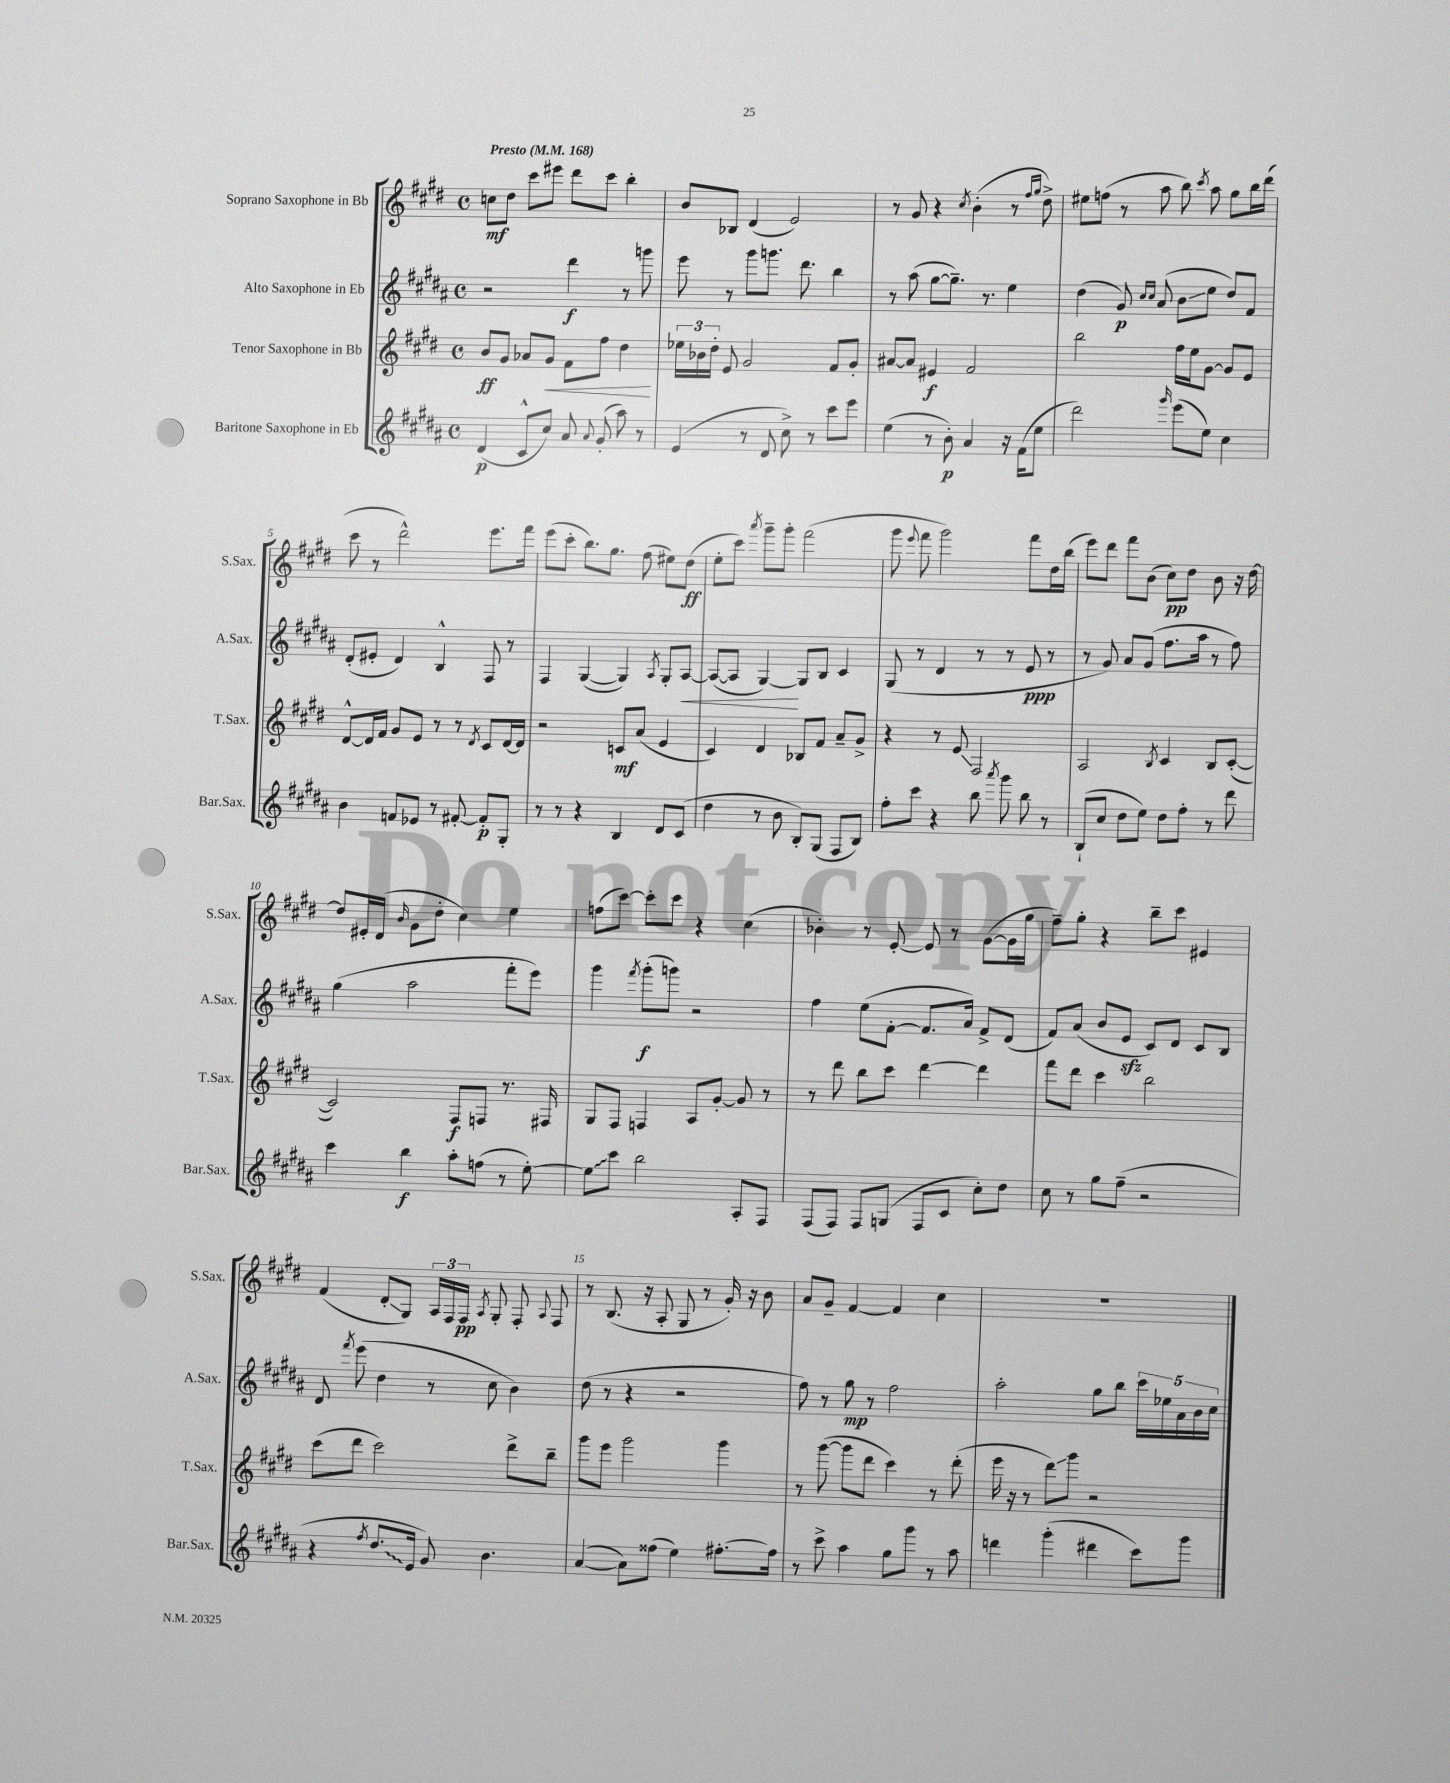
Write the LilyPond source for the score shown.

<<
\new StaffGroup <<
\new Staff = "s0" \with { instrumentName = "Soprano Saxophone in Bb" shortInstrumentName = "S.Sax." } {
    \clef treble \key e \major \defaultTimeSignature \time 4/4 \tempo "Presto" 4 = 168
    \autoBeamOff c''8[\mf dis''8] cis'''8[ eis'''8] dis'''8[ cis'''8] b''4-. |
    b'8[ bes8] dis'4( e'2) |
    r8 gis'8 r4 \acciaccatura { cis''8 } b'4-.( r8 \grace { fis''16[ gis''16] } dis''8->) |
    eis''8[ f''8]( r8 a''8 b''8) \acciaccatura { cis'''8 } a''8 gis''8[ b''16 dis'''16]( |
    cis'''8 r8 dis'''2-^) e'''8.[ fis'''16] |
    e'''8[( cis'''8]-. b''8.[) gis''8.] fis''8( eis''8[) dis''8]\ff( |
    e''8[-. cis'''8]) \acciaccatura { a'''8 } gis'''8[-- gis'''8]-. fis'''2( |
    gis'''8 \appoggiatura { e'''8 } fis'''8 gis'''2) fis'''8[ dis''16 b''16]( |
    e'''8[) dis'''8] fis'''8[ b'8]( cis''8[\pp) dis''8] b'8 r16 dis''16~ |
    dis''8[ eis'16-. dis'16]( \grace { b'16 } gis'8[ dis''8]-. cis''4) e''4 |
    f''8[( cis'''8]~) cis'''8[-. cis'''8] r4 cis''4( |
    bes'4-.) r8 e'8~-. e'8 r8 gis'8[~( gis'16 gis''16] |
    fis''8[--) gis''8]-. r4 b''8[-- cis'''8] eis'4 |
    fis'4( dis'8[-.\glissando gis8]) \tuplet 3/2 { a16[ fis16 fis16]\pp } \acciaccatura { a8 } gis8-. fis8-. \appoggiatura { a8 } fis8 |
    r8 b8.( r16 a8-. gis8 r8 gis'16-.) r16 b'8 |
    a'8[ gis'8]-- fis'4~ fis'4 cis''4 |
    R1 \bar "|." |
}
\new Staff = "s1" \with { instrumentName = "Alto Saxophone in Eb" shortInstrumentName = "A.Sax." } {
    \clef treble \key b \major \defaultTimeSignature \time 4/4
    \autoBeamOff r2 dis'''4\f r8 g'''8 |
    e'''8 r8 gis'''8[ g'''8.] dis'''8. b''4 |
    r8 ais''8( gis''8[~ gis''8.]--) r8. e''4 |
    dis''4( gis'8\p) \grace { cis''16[ cis''16] } ais'8( b'8[\glissando e''8] dis''8[) fis'8] |
    dis'8[-.( eis'8]-. dis'4) b4-^ fis8 r8 |
    fis4 gis4~( gis4) \acciaccatura { ais8 } gis8[-. ais8]~\< |
    ais8[~( ais8] gis4~\!) gis8[ b8] cis'4 |
    gis8( r8 dis'4 r8 r8 e'8\ppp r8 |
    r8 gis'8) ais'8[ gis'8]( fis''8.[ ais''16] r8 fis''8) |
    gis''4( ais''2 fis'''8[-. e'''8]) |
    gis'''4 \acciaccatura { fis'''8 } gis'''8[-.\f( g'''8]) r2 |
    fis''4 e''8[( fis'8]~-. fis'8.[ ais'16]) fis'8[-> dis'8]( |
    fis'8[) ais'8]( b'8[ e'8]\sfz cis'8[) dis'8] cis'8[ b8] |
    dis'8 \acciaccatura { fis'''8 } e'''8( dis''4 r8 cis''8 b'4) |
    dis''8( r8 r4 r2 |
    fis''8) r8 gis''8\mp r8 fis''2 |
    ais''2-. gis''8[ b''8] \tuplet 5/4 { cis'''16[ ees''16 ais'16 b'16 cis''16] } \bar "|." |
}
\new Staff = "s2" \with { instrumentName = "Tenor Saxophone in Bb" shortInstrumentName = "T.Sax." } {
    \clef treble \key e \major \defaultTimeSignature \time 4/4
    \autoBeamOff b'8[\ff gis'8] aes'8[ gis'8]\< fis'8[ fis''8] dis''4\! |
    \tuplet 3/2 { ees''16[ bes'16 dis''16]-. } e'8 gis'2 fis'8[ gis'8]-. |
    ais'8[~ ais'8] eis'4\f fis'2 |
    b''2 fis''16[ e''16 gis'8]~ gis'8[ e'8] |
    dis'8[~-^ dis'16 fis'16] gis'8[ e'8] r8 r8 \acciaccatura { dis'8 } cis'8[ dis'16~ dis'16] |
    r2 c'8[\mf a'8]( e'4 |
    cis'4) dis'4 bes8[ fis'8] a'8[-- gis'8]-> |
    r4 r8 e'8\glissando fis2 |
    a2 \acciaccatura { b8 } cis'4 b8[ cis'8]~-.( |
    cis'2) fis8[\f f8] r8. fis16 |
    gis8[ fis8] f4 a8[ gis'8]~-. gis'8 r8 |
    r8 dis'''8 b''8[ cis'''8] dis'''4~ dis'''4 |
    fis'''8[ dis'''8] cis'''4 b''2 |
    cis'''8[( dis'''8] cis'''2) dis'''8[-> b''8]-- |
    gis'''8[ e'''8] gis'''2 gis'''4 |
    r8 gis'''8~( gis'''8[ dis'''8] cis'''4) r8 dis'''8-.( |
    e'''16 r16 r8 dis'''8[\glissando) gis'''8] r2 \bar "|." |
}
\new Staff = "s3" \with { instrumentName = "Baritone Saxophone in Eb" shortInstrumentName = "Bar.Sax." } {
    \clef treble \key b \major \defaultTimeSignature \time 4/4
    \autoBeamOff dis'4\p( cis'8[-^ cis''8]) ais'8 \appoggiatura { ais'8 } gis'8-.( ais''8) r8 |
    e'4( r8 dis'8 cis''8->) r8 cis'''8[ e'''8] |
    e''4( r8 b'8-.\p) ais'4 r16 fis'16[( e''8] |
    dis'''2) \grace { gis'''16 } e'''8[( e''8]) cis''4 |
    b'4 f'8[ ees'8] r8 fis'8~-. fis'8[-.\p gis8]-. |
    r8 r8 r4 b4 dis'8[ cis'8]( |
    dis''4 r8 b'8 b8[-.) gis8]( fis8[ b8]) |
    fis''8[-. cis'''8] r4 b''8 \acciaccatura { ais'''8 } gis'''8 b''8 r8 |
    b8[-!( cis''8] dis''8[ e''8]) dis''8[ fis''8]-. r8 dis'''8 |
    cis'''4 b''4\f ais''8[-. f''8]( r8 e''8~-.) |
    \once \override Glissando.style = #'zigzag e''8[\glissando cis'''8] b''2 ais8[-. fis8] |
    fis8[( fis8]) fis8[ g8]( fis8[ cis'8] cis''8[-.) dis''8] |
    cis''8 r8 gis''8[ fis''8]--( r2 |
    r4 \acciaccatura { fis''8 } \once \override Glissando.style = #'zigzag dis''8.[\glissando e'16] gis'8) b'4. |
    ais'4~( ais'8[) fisis''8]( e''4) fis''8.[~-. fis''16] |
    r8 cis'''8-> ais''4 gis''8[ gis'''8] r8 ais''8 |
    d'''4 gis'''4-.( dis'''4 cis'''8[) gis'''8] \bar "|." |
}
>>
>>
\layout { \context { \Score \override BarNumber.break-visibility = ##(#f #t #t) barNumberVisibility = #(every-nth-bar-number-visible 5) } }
